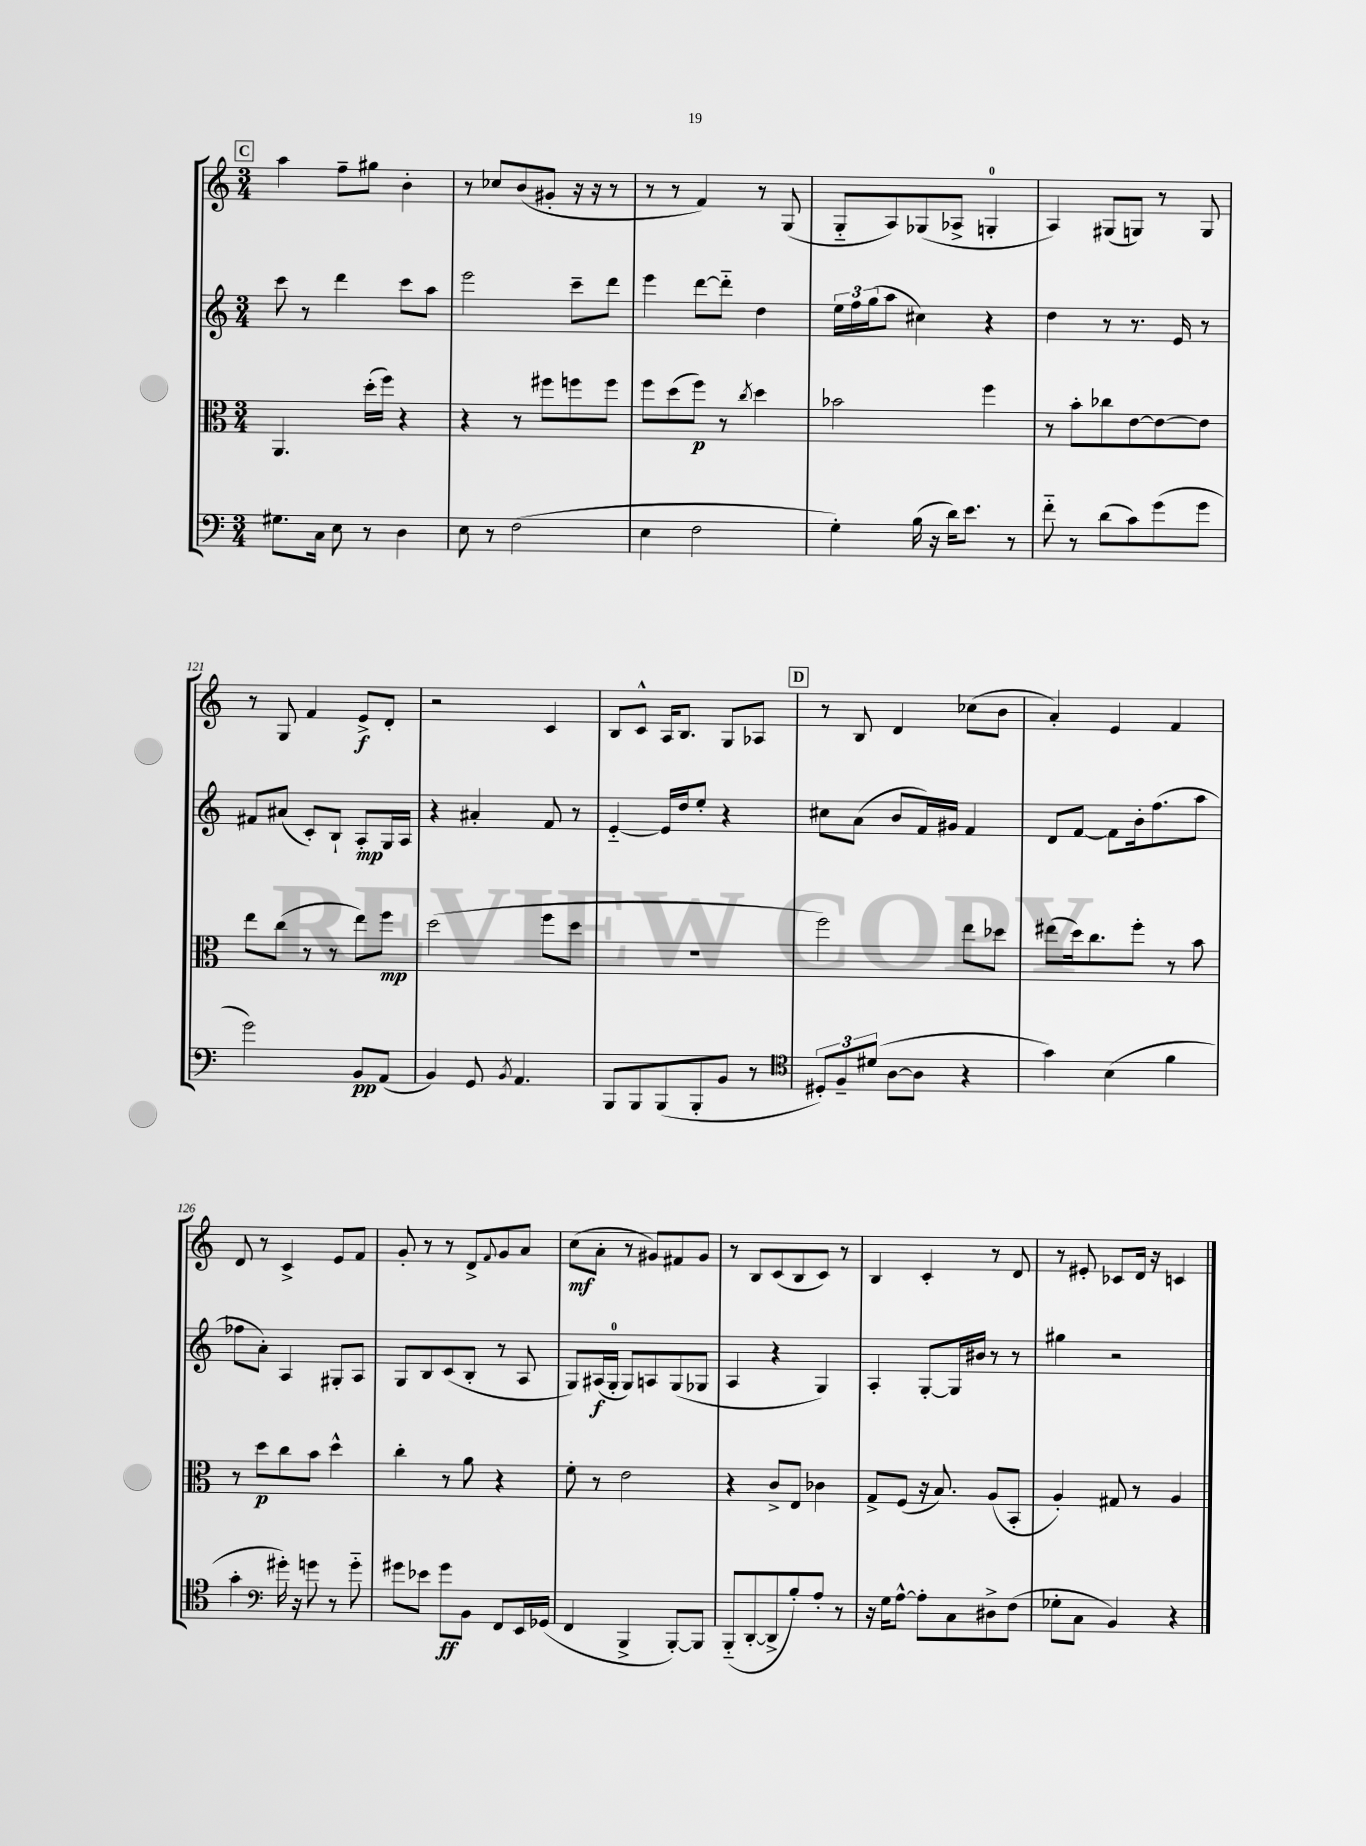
<<
\new StaffGroup <<
\new Staff = "s0" {
    \clef treble \key c \major \numericTimeSignature \time 3/4
    \mark \markup { \box "C" } a''4 f''8-- gis''8 b'4-. |
    r8 ces''8 b'8( gis'8-. r16 r16 r8 |
    r8 r8 f'4) r8 g8( |
    g8-_ a8) ges8( aes8-> g4-0-. |
    a4) gis8( g8) r8 g8 |
    r8 g8 f'4 e'8->\f d'8-. |
    r2 c'4 |
    b8 c'8-^ a16 b8. g8 aes8 |
    \mark \markup { \box "D" } r8 b8 d'4 ces''8( b'8 |
    a'4-.) e'4 f'4 |
    d'8 r8 c'4-> e'8 f'8 |
    g'8-. r8 r8 d'8-> \appoggiatura { f'8 } g'8 a'8 |
    c''8\mf( a'8-. r8 gis'8) fis'8 gis'8 |
    r8 b8 c'8( b8 c'8) r8 |
    b4 c'4-. r8 d'8 |
    r8 eis'8-. ces'8 d'16 r16 c'4 \bar "|." |
}
\new Staff = "s1" {
    \clef treble \key c \major \numericTimeSignature \time 3/4
    \mark \markup { \box "C" } c'''8 r8 d'''4 c'''8 a''8 |
    e'''2 c'''8-- d'''8 |
    e'''4 d'''8~ d'''8-_ d''4 |
    \tuplet 3/2 { e''16 f''16 g''16( } a''8 cis''4) r4 |
    d''4 r8 r8. e'16 r8 |
    fis'8 ais'8( c'8-.) b8-! a8-.\mp g16 a16 |
    r4 ais'4-. f'8 r8 |
    e'4~-_ e'16 d''16 e''8-. r4 |
    \mark \markup { \box "D" } cis''8 a'8( b'8 f'16) gis'16 f'4 |
    d'8 f'8~ f'8 b'16-. f''8.( a''8 |
    fes''8 a'8-.) a4 gis8-. a8 |
    g8 b8 c'8( b8-. r8 a8 |
    g8) ais16\f( g16-0-. g8) a8 g8( ges8 |
    a4 r4 g4) |
    a4-. g8~-. g16 bis'16 r8 r8 |
    gis''4 r2 \bar "|." |
}
\new Staff = "s2" {
    \clef alto \key c \major \numericTimeSignature \time 3/4
    \mark \markup { \box "C" } a,4. d''16-.( f''16) r4 |
    r4 r8 fis''8 f''8 f''8 |
    f''8 d''8( f''8\p) r8 \acciaccatura { c''8 } d''4 |
    bes'2 f''4 |
    r8 b'8-. ces''8 e'8~ e'8~ e'8 |
    e''8 c''8( r8 r8 e''8) f''8\mp |
    d''2( f''8 d''8 |
    R2. |
    \mark \markup { \box "D" } f''2) e''8 des''8 |
    eis''8( d''16) c''8. f''8-. r8 b'8 |
    r8 d''8\p c''8 b'8 d''4-^ |
    c''4-. r8 a'8 r4 |
    f'8-. r8 e'2 |
    r4 c'8-> e8 ces'4 |
    g8-> f8( r16 b8.) a8( b,8-. |
    a4-.) gis8 r8 a4 \bar "|." |
}
\new Staff = "s3" {
    \clef bass \key c \major \numericTimeSignature \time 3/4
    \mark \markup { \box "C" } gis8. c16 e8 r8 d4 |
    e8 r8 f2( |
    e4 f2 |
    g4-.) b16( r16 d'16) e'8. r8 |
    f'8-_ r8 d'8( c'8) g'8( g'8 |
    g'2) b,8\pp a,8( |
    b,4) g,8 \acciaccatura { b,8 } a,4. |
    b,,8 b,,8 b,,8( b,,8-. b,8 r8 |
    \mark \markup { \box "D" } \clef tenor \tuplet 3/2 { dis8-.) f8-- dis'8( } a8~ a8 r4 |
    g'4) b4( f'4 |
    g'4-. \clef bass gis'16-.) r16 g'8 r8 g'8-_ |
    gis'8 ees'8 gis'8\ff b,8 f,8 e,16 ges,16( |
    f,4 b,,4-> b,,8~-.) b,,8 |
    b,,8-_( d,8~-. d,8-> b8-.) a8-. r8 |
    r16 g16 a8~-^ a8-. c8 dis8-> f8( |
    ges8-. c8 b,4) r4 \bar "|." |
}
>>
>>
\layout { \context { \Score currentBarNumber = #116 } }
